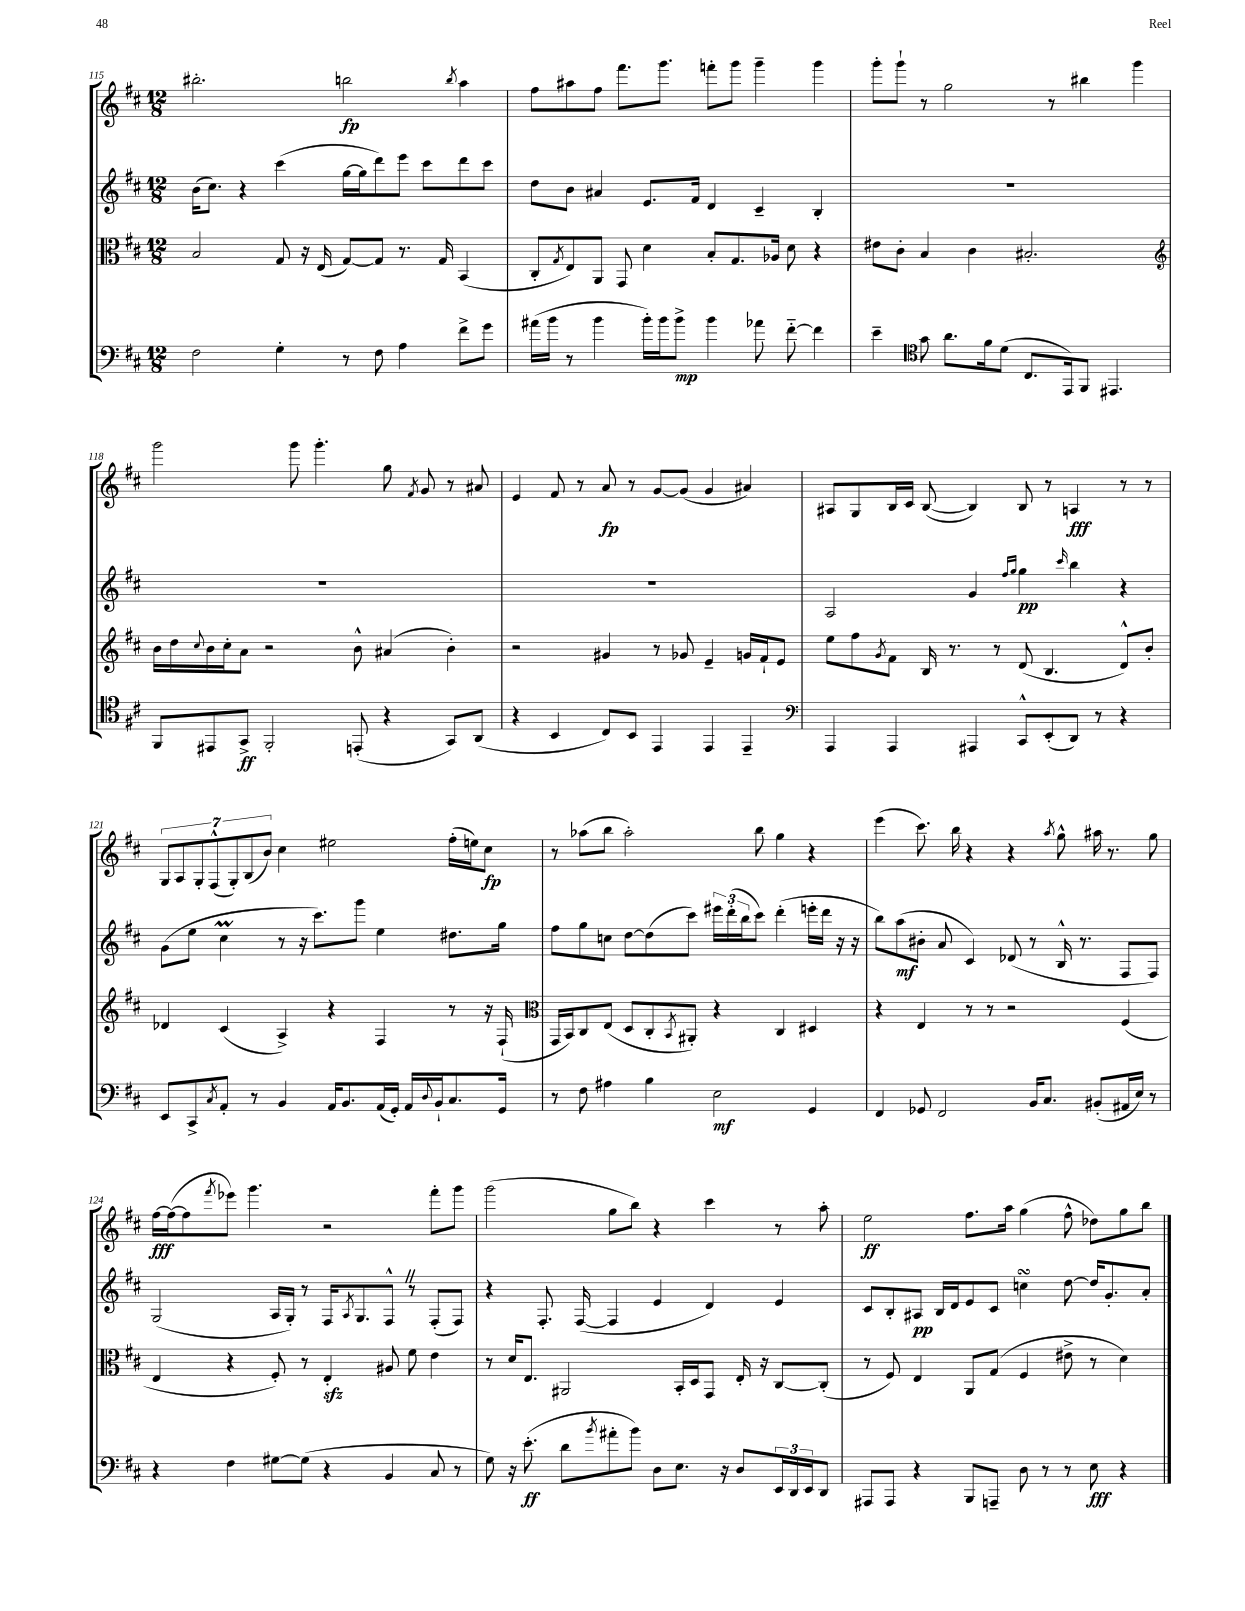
<<
\new StaffGroup <<
\new Staff = "s0" {
    \clef treble \key d \major \numericTimeSignature \time 12/8
    bis''2.-. b''2\fp \acciaccatura { b''8 } a''4 |
    fis''8 ais''8 fis''8 fis'''8. g'''8. f'''8-. g'''8 g'''4-- g'''4 |
    g'''8-. g'''8-! r8 g''2 r8 bis''4 g'''4 |
    g'''2 g'''8 g'''4.-. g''8 \acciaccatura { fis'8 } g'8 r8 ais'8 |
    e'4 fis'8 r8 a'8\fp r8 g'8~ g'8( g'4 ais'4) |
    ais8 g8 b16 cis'16 b8~( b4) b8 r8 a4\fff r8 r8 |
    \tuplet 7/4 { g8 a8 g8-. fis8-^( g8-.) b8( b'8) } cis''4 eis''2 fis''16-.( e''16) cis''8\fp |
    r8 aes''8( b''8 aes''2-.) b''8 g''4 r4 |
    e'''4( cis'''8.) b''16 r4 r4 \acciaccatura { a''8 } g''8-^ ais''16 r8. g''8 |
    fis''16~\fff fis''16~( fis''8 \acciaccatura { fis'''8 } ees'''8) g'''4. r2 fis'''8-. g'''8 |
    g'''2( g''8 b''8) r4 cis'''4 r8 a''8-. |
    e''2\ff fis''8. a''16 g''4( fis''8-^ des''8) g''8 b''8 \bar "|." |
}
\new Staff = "s1" {
    \clef treble \key d \major \numericTimeSignature \time 12/8
    b'16( cis''8.) r4 cis'''4( g''16~ g''16 d'''8) e'''8 cis'''8 d'''8 cis'''8 |
    d''8 b'8 ais'4 e'8. fis'16 d'4 cis'4-- b4-. |
    R1. |
    R1. |
    R1. |
    a2 g'4 \grace { fis''16 g''16 } g''4\pp \grace { cis'''16 } b''4 r4 |
    g'8( e''8 cis''4\prall r8 r16 cis'''8.) g'''8 e''4 dis''8. g''16 |
    fis''8 g''8 c''8 d''8~ d''8( cis'''8) \tuplet 3/2 { eis'''16 d'''16-.( b''16 } cis'''8) d'''4-.( e'''16-. d'''16 r16 r16 |
    b''8) a''8\mf( bis'8-. a'8 cis'4) des'8( r8 b16-^ r8. fis8 fis8) |
    g2( a16 g16-.) r8 fis16 \acciaccatura { a8 } g8. fis8-^ \once \override BreathingSign.text = \markup { \musicglyph "scripts.caesura.straight" } \breathe r8 fis8-.( fis8) |
    r4 fis8.-. fis16~( fis4 e'4 d'4) e'4 |
    cis'8 b8-. ais8\pp b16 d'16 e'8 cis'8 c''4\turn d''8~ d''16 g'8.-. a'8-. \bar "|." |
}
\new Staff = "s2" {
    \clef alto \key d \major \numericTimeSignature \time 12/8
    b2 g8 r16 e16( g8~) g8 r8. g16 b,4( |
    cis8-. \acciaccatura { g8 } e8) a,8 g,8 d'4 b8-. g8. aes16 d'8 r4 |
    eis'8 cis'8-. b4 cis'4 bis2.-. |
    \clef treble b'16 d''16 \appoggiatura { cis''8 } b'16 cis''16-. a'8 r2 b'8-^ ais'4( b'4-.) |
    r2 gis'4 r8 ges'8 e'4-- g'16 fis'16-! e'8 |
    e''8 fis''8 \acciaccatura { g'8 } fis'8 b16 r8. r8 d'8( b4. d'8-^) b'8-. |
    des'4 cis'4( a4->) r4 fis4 r8 r16 fis16-!( |
    \clef alto g,16 b,16) cis8 e8( d8 cis8-. \acciaccatura { b,8 } ais,8-.) r4 cis4 dis4 |
    r4 e4 r8 r8 r2 fis4( |
    e4 r4 fis8-.) r8 e4-.\sfz ais8 fis'8 e'4 |
    r8 d'16 e8. ais,2 b,16-. d16 g,8 e16-. r16 cis8~ cis8-.( |
    r8 fis8) e4 a,8 g8( fis4 eis'8-> r8 d'4) \bar "|." |
}
\new Staff = "s3" {
    \clef bass \key d \major \numericTimeSignature \time 12/8
    fis2 g4-. r8 fis8 a4 fis'8-> g'8 |
    ais'16( b'16 r8 b'4 b'16-.) b'16 b'8->\mp b'4 aes'8 fis'8~-_ fis'4 |
    e'4-- \clef tenor g'8 a'8. fis'16 d'8( cis8. e,16) fis,8 eis,4. |
    fis,8 eis,8 g,8->\ff fis,2-. e,8-.( r4 g,8) a,8( |
    r4 b,4 cis8) b,8 e,4 e,4 e,4-- |
    \clef bass a,,4 a,,4 ais,,4 cis,8-^ e,8-.( d,8) r8 r4 |
    e,8 cis,8-> \acciaccatura { cis8 } a,8-. r8 b,4 a,16 b,8. a,16( g,16-.) a,16 \appoggiatura { d8 } b,16-! cis8. g,16 |
    r8 fis8 ais4 b4 e2\mf g,4 |
    fis,4 ges,8 fis,2 b,16 cis8. bis,8-.( ais,16 e16) r8 |
    r4 fis4 gis8~ gis8( r4 b,4 cis8 r8 |
    g8) r16 e'8.-.\ff( d'8 \acciaccatura { b'8 } ais'8-. b'8) d8 e8. r16 d8 \tuplet 3/2 { e,16 d,16 e,16 } d,8 |
    ais,,8 ais,,8 r4 b,,8 a,,8-- d8 r8 r8 e8\fff r4 \bar "|." |
}
>>
>>
\layout { \context { \Score currentBarNumber = #115 } }
